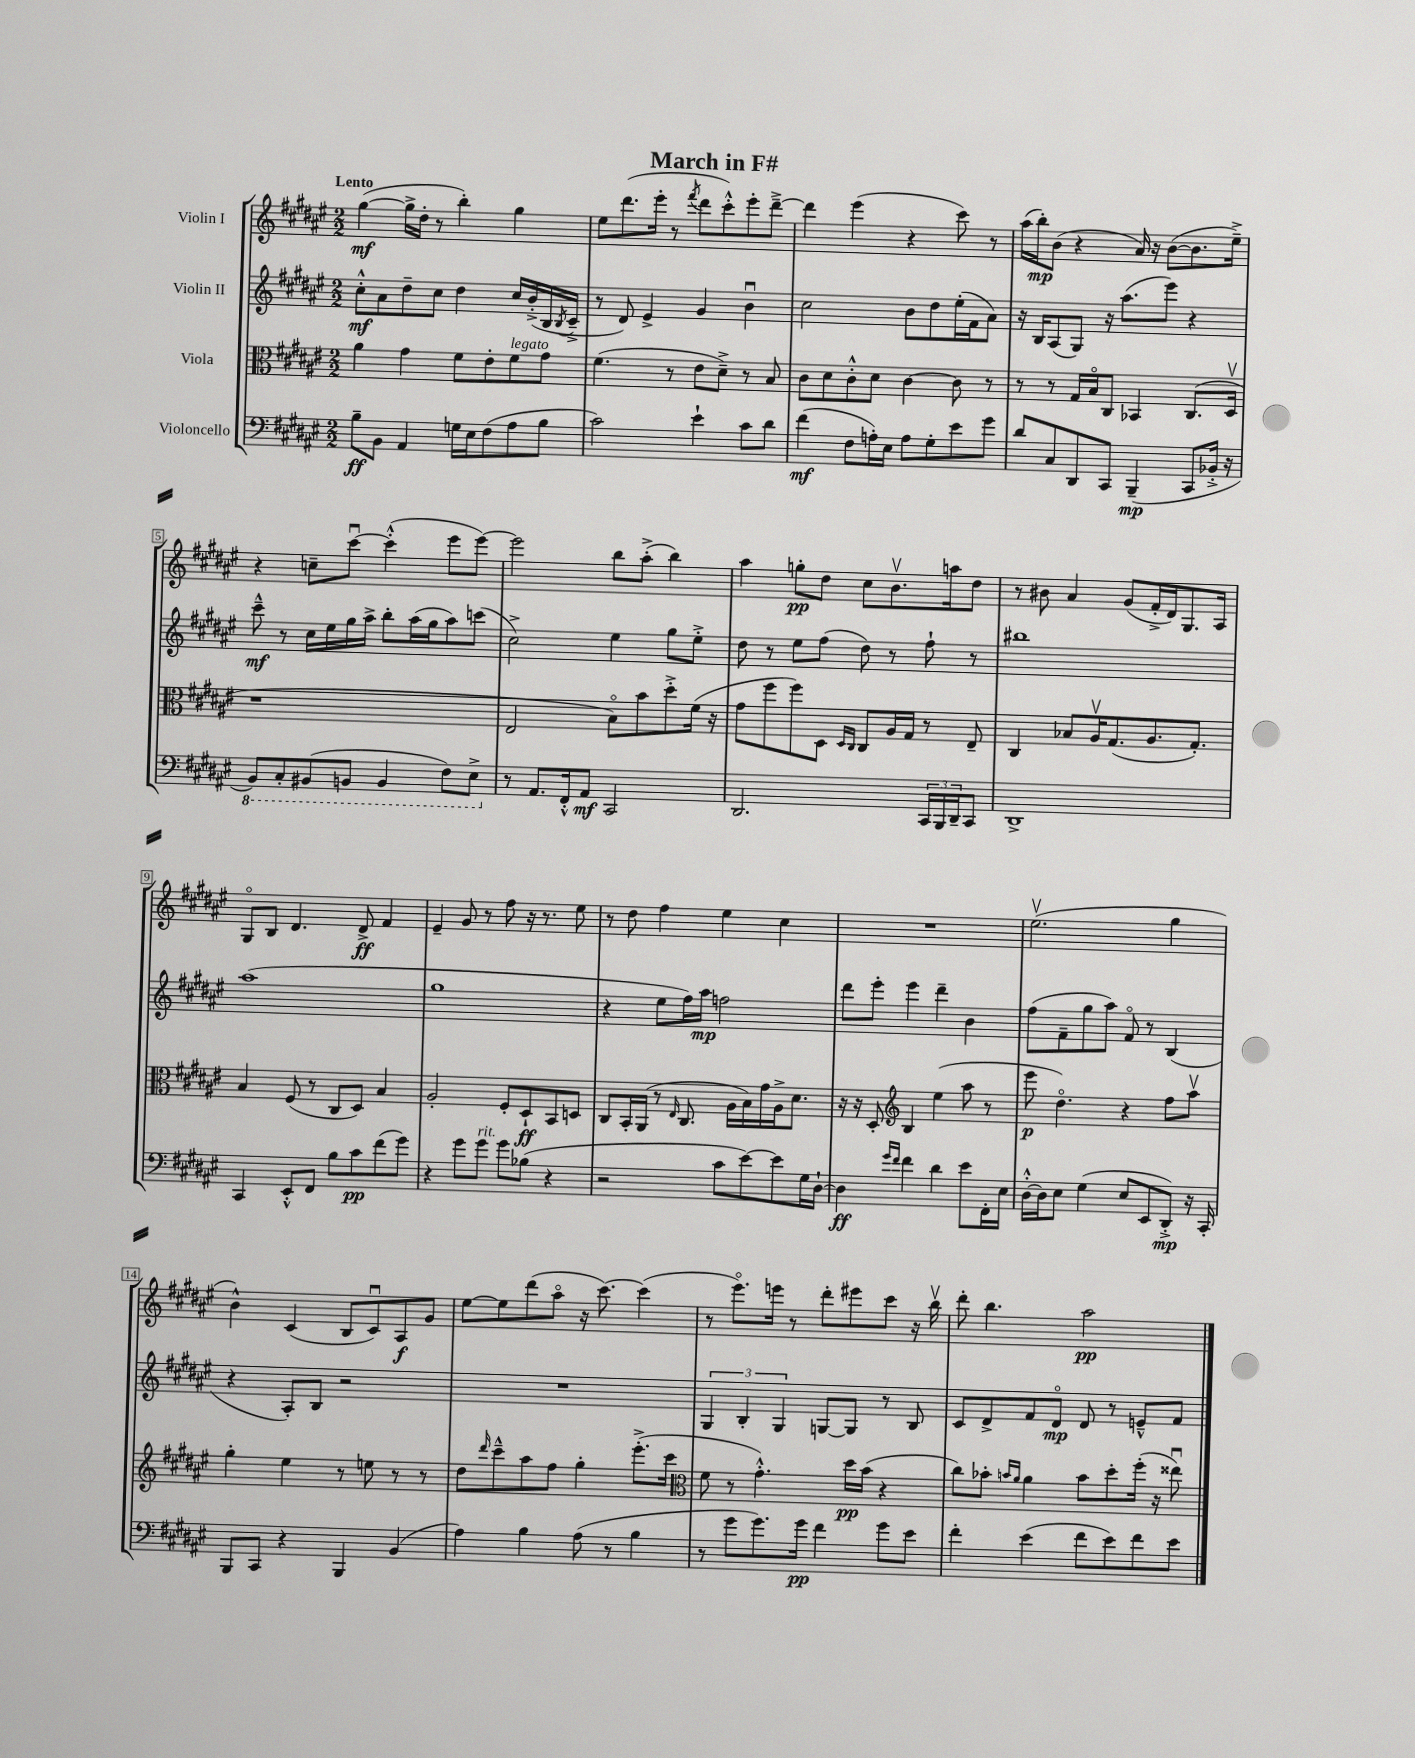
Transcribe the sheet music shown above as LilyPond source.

\header { title = "March in F#" }
<<
\new StaffGroup <<
\new Staff = "s0" \with { instrumentName = "Violin I" } {
    \clef treble \key fis \major \numericTimeSignature \time 2/2 \tempo "Lento"
    gis''4~\mf( gis''16-> dis''16-. r8 b''4-.) gis''4 |
    eis''8 dis'''8.( eis'''16-. r8 \acciaccatura { fis'''8 } dis'''8 cis'''8-.-^) eis'''8-. dis'''8~---> |
    dis'''4 eis'''4( r4 cis'''8) r8 |
    ais''16( b''16-.\mp) b'8( r4 ais'16) r16 b'8~( b'8. eis''16--->) |
    r4 c''8-- cis'''8~\downbow cis'''4-.-^( eis'''8 eis'''8~) |
    eis'''2 b''8 ais''8-.->( b''4) |
    ais''4 g''8-.\pp dis''8 cis''8 b'8.\upbow a''16 dis''8 |
    r8 bis'8 ais'4 gis'8( fis'16-.-> dis'16) gis8. ais16 |
    gis8\flageolet b8 dis'4. dis'8->\ff fis'4 |
    eis'4-- gis'8 r8 fis''8 r16 r8. eis''8 |
    r8 dis''8 fis''4 eis''4 cis''4 |
    R1 |
    eis''2.\upbow( gis''4 |
    b'4-^) cis'4( b8 cis'8\downbow) ais8\f gis'8 |
    eis''8~ eis''8 dis'''8( ais''8\flageolet r16 cis'''8.~) cis'''4( |
    r8 eis'''8.\flageolet) e'''16 r8 dis'''8-. eis'''8 cis'''8 r16 b''16\upbow |
    dis'''8-. b''4. ais''2\pp \bar "|." |
}
\new Staff = "s1" \with { instrumentName = "Violin II" } {
    \clef treble \key fis \major \numericTimeSignature \time 2/2
    cis''8-.-^\mf ais'8 dis''8-- cis''8 dis''4 cis''16 b'16-.->( b16 \acciaccatura { b8 } cis'16---> |
    r8 dis'8) eis'4-> gis'4 b'4\downbow |
    cis''2 b'8 dis''8 eis''16-.( fis'16 ais'8) |
    r16 b16 ais8( gis8) r16 ais''8.( eis'''8) r4 |
    cis'''8---^\mf r8 cis''16 eis''16 gis''16 ais''16-> b''8-. ais''16( gis''16 ais''8) c'''8( |
    cis''2->) eis''4 gis''8 eis''8-.-> |
    dis''8 r8 eis''8 fis''8( dis''8) r8 fis''8-! r8 |
    bis''1 |
    ais''1( |
    gis''1 |
    r4 eis''8 fis''16) ais''16\mp f''2 |
    dis'''8 eis'''8-. eis'''4 dis'''4-- b'4 |
    fis''8( fis'8-- gis''8 ais''8) fis'8\flageolet r8 b4( |
    r4 ais8-.) b8 r2 |
    R1 |
    \tuplet 3/2 { gis4 b4-. gis4 } g8~ g8 r8 b8 |
    cis'8 dis'8-> fis'8 dis'8\flageolet\mp dis'8 r8 e'8---^ fis'8 \bar "|." |
}
\new Staff = "s2" \with { instrumentName = "Viola" } {
    \clef alto \key fis \major \numericTimeSignature \time 2/2
    ais'4 gis'4 fis'8 eis'8-. fis'8^\markup { \italic "legato" } gis'8 |
    fis'4.( r8 eis'8 dis'8--->) r8 b8 |
    cis'8 dis'8 cis'8-.-^ dis'8 cis'4~ cis'8 r8 |
    r8 r8 gis16 b16\flageolet cis8 bes,4 cis8.( dis16\upbow |
    r1 |
    eis2 b8\flageolet) b'8 dis''8-.-> fis'16( r16 |
    gis'8 fis''8 fis''8) dis8 \grace { dis16 cis16 } cis8 ais16 gis16 r8 eis8-- |
    cis4 bes8 ais16\upbow gis8.( ais8. gis8.-.) |
    b4 fis8( r8 cis8 dis8) b4 |
    ais2-. fis8-. dis8-!\ff b,8 d8 |
    cis8 b,16-. ais,16( r8 \grace { eis16 } cis8. ais16 b16) gis'16 ais16-> dis'8. |
    r16 r16 dis8-. \clef treble b4 eis''4( ais''8 r8 |
    eis'''8\p dis''4.\flageolet) r4 fis''8 ais''8\upbow |
    gis''4-. eis''4 r8 e''8 r8 r8 |
    dis''8 \grace { dis'''16 } cis'''8---^ ais''8 fis''8 gis''4-. eis'''8.-.->( cis'''16 |
    \clef alto fis'8 r8 gis'4.-.-^) dis''16\pp b'16( r4 |
    cis''8) bes'8-. \grace { b'16 ais'16 } ais'4 b'8 dis''8-. fis''16-.( r16 eisis''8\downbow) \bar "|." |
}
\new Staff = "s3" \with { instrumentName = "Violoncello" } {
    \clef bass \key fis \major \numericTimeSignature \time 2/2
    b8--\ff b,8 ais,4 g16 eis16 fis8( ais8 b8 |
    cis'2) eis'4-! cis'8 dis'8 |
    fis'4\mf( fis8 a16-.) eis16 a8 gis8-. eis'8 gis'8 |
    dis'8 cis8 dis,8 cis,8 b,,4--\mp( cis,8 bes,16-.-> r16 |
    \ottava #-1 b,,8) cis,8-. bis,,8( b,,8 b,,4 fis,8) eis,8-> \ottava #0 |
    r8 ais,8. fis,16-.-^ ais,8\mf cis,2 |
    dis,2. \tuplet 3/2 { cis,16 b,,16 dis,16-- } cis,8 |
    dis,1-> |
    cis,4 eis,8-.-^ fis,8 b8 cis'8\pp fis'8( gis'8) |
    r4 gis'8 gis'8^\markup { \italic "rit." } gis'8 bes8( r4 |
    r2 cis'8 eis'8~) eis'8 gis16 dis16~-! |
    dis4\ff \grace { gis'16 fis'16 } fis'4 dis'4 eis'8 fis,16-. eis16 |
    dis16~-.-^ dis16 eis8 gis4( eis8 eis,8 dis,8-.->\mp) r16 cis,16-. |
    b,,8 cis,8 r4 b,,4 b,4( |
    ais4) b4 ais8( r8 b4 |
    r8 gis'8 gis'8.) gis'16\pp fis'4 gis'8 eis'8 |
    fis'4-. eis'4( fis'8 eis'8) fis'8 eis'8 \bar "|." |
}
>>
>>
\layout { \context { \Score \override BarNumber.stencil = #(make-stencil-boxer 0.1 0.3 ly:text-interface::print) } }
